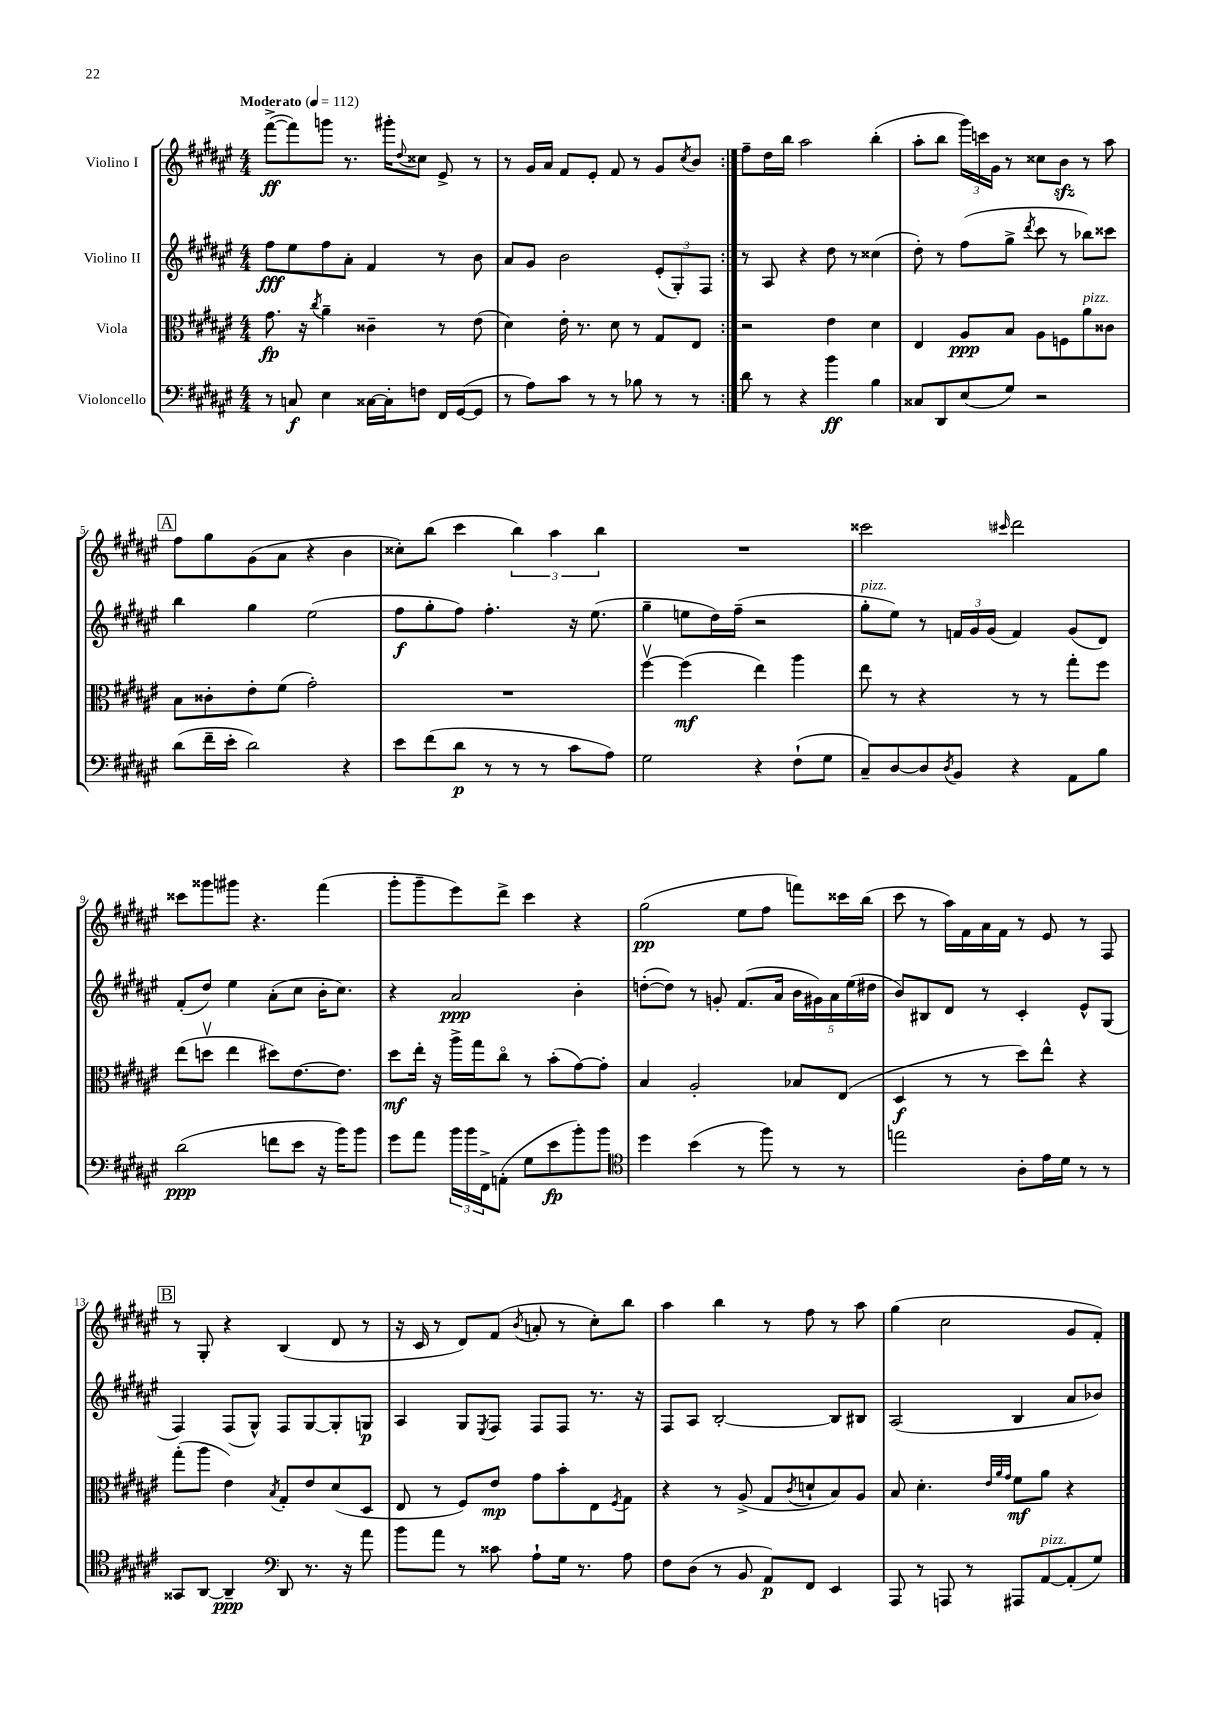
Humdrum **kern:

**kern	**kern	**kern	**kern
*staff4	*staff3	*staff2	*staff1
*clefF4	*clefC3	*clefG2	*clefG2
*k[f#c#g#d#a#e#]	*k[f#c#g#d#a#e#]	*k[f#c#g#d#a#e#]	*k[f#c#g#d#a#e#]
*M4/4	*M4/4	*M4/4	*M4/4
*MM112	*MM112	*MM112	*MM112
8r	8.g#\	8ff#\L	([8fff#^\L
8C/	.	8ee#\	8fff#\])
.	16r	.	.
.	8qcc#/	.	.
4E#\	4a#~\	8ff#\	8ggg\J
.	.	8a#'\J	8.r
[16C##\LL	4c##~\	4f#/	.
16C##'\]J	.	.	16ggg#'\LK
.	.	.	8qqdd#/
8F\J	.	.	8cc##\J
16FF#/LL	8r	8r	8e#^/
([16GG#/J	.	.	.
8GG#/]J	(8e#\	8b\	8r
=	=	=	=
8r	4d#\)	8a#/L	8r
8A#\L)	.	8g#/J	16g#/LL
.	.	.	16a#/JJ
8c#\J	16e#'\	2b\	8f#/L
.	8.r	.	.
8r	.	.	8e#'/J
8r	8d#\	.	8f#/
8B-\	8r	.	8r
8r	8G#/L	(12e#'/L	8g#/L
.	.	12G#'/)	.
.	.	.	8qcc#/
8r	8E#/J	.	8b/J
.	.	12F#/J	.
=:|!	=:|!	=:|!	=:|!
8d#\	2r	8r	8ff#~\L
8r	.	8A#/	16dd#\L
.	.	.	16bb\JJ
4r	.	4r	2aa#\
4b\	4e#\	8dd#\	.
.	.	8r	.
4B\	4d#\	(4cc##\	(4bb'\
=	=	=	=
8C##/L	4E#/	8dd#'\)	8aa#'\L
8DD#/	.	8r	8bb\J
(8E#/	8A#/L	(8ff#\L	24ggg#\LL)
.	.	.	24ccc\
.	.	.	24g#\JJ
8G#/J)	8B/J	8gg#^\J	8r
.	.	8qddd#/	.
2r	8A#\L	8ccc#\	8cc##\L
.	8F\	8r	8b\J
.	8a#\	8bb-\L)	8r
.	8c##\J	8ccc##\J	8aa#\
=	=	=	=
(8d#\L	8B\L	4bb\	8ff#\L
16f#~\L	8c##'\	.	8gg#\
16e#'\JJ	.	.	.
2d#\)	8e#'\	4gg#\	(8g#\
.	(8f#\J	.	8a#\J
.	2g#'\)	(2ee#\	4r
4r	.	.	4b\
=	=	=	=
8e#\L	1r	8ff#\L	8cc##'\L)
(8f#\	.	8gg#'\	(8bb\J
8d#\J	.	8ff#\J)	4ccc#\
8r	.	4.ff#'\	.
8r	.	.	6bb\)
8r	.	.	.
.	.	.	6aa#\
8c#\L	.	16r	.
.	.	(8.ee#\	.
.	.	.	6bb\
8A#\J)	.	.	.
=	=	=	=
2G#\	[4ff#v\	4gg#~\	1r
.	(4ff#\]	8ee\L	.
.	.	16dd#\L)	.
.	.	(16ff#~\JJ	.
4r	4ee#\)	2r	.
(8F#`\L	4aa#\	.	.
8G#\J	.	.	.
=	=	=	=
8C#~/L)	8ee#\	8gg#'\L	2ccc##\
[8D#/	8r	8ee#\J)	.
8D#/]	4r	8r	.
8qD#/	.	.	.
8BB/J	.	24f/LL	.
.	.	24g#/	.
.	.	(24g#/JJ	.
.	.	.	16qqccc#/
4r	8r	4f/)	2ddd#\
.	8r	.	.
8AA#\L	8gg#'\L	(8g#/L	.
8B\J	8ff#\J	8d#/J)	.
=	=	=	=
(2d#\	(8ee#\L	(8f#'/L	8ccc##\L
.	8ddv\J	8dd#/J)	8ggg##\
.	4ee#\	4ee#\	8ggg#\J
.	.	.	4.r
8f\L	8dd#\L)	(8a#'\L	.
8e#\J	[8.e#\	8cc#\J	.
16r	.	16b'\LK	(4fff#\
16b\LK)	8.e#\]J	8.cc#\J)	.
8b\J	.	.	.
=	=	=	=
8g#\L	8dd#\L	4r	8ggg#'\L
8a#\J	16ee#'\Jk	.	8ggg#~\
.	16r	.	.
24b\LL	16aa#^\LL	2a#/	8eee#\)
24b\	.	.	.
.	16gg#\J	.	.
24FF#^\J	.	.	.
(8AA'\J	8cc#o\J	.	8ddd#^\J
8G#\L	8r	.	4ccc#\
8e#\	(8b'\L	.	.
8b'\)	[8g#\)	4b'\	4r
8b\J	8g#'\]J	.	.
=	=	=	=
*clefC4	*	*	*
4dd#\	4B/	([8dd'\L	(2gg#\
.	.	8dd\]J)	.
(4b\	2A#'/	8r	.
.	.	8g'/	.
8r	.	(8.f#/L	8ee#\L
8ff#\)	.	.	8ff#\J
.	.	16a#/Jk	.
8r	8B-/L	20b\LL	8fff\L)
.	.	20g#\)	.
.	.	20a#\	.
8r	(8E#/J	.	16ccc##\L
.	.	(20ee#\	.
.	.	.	(16bb\JJ
.	.	20dd#\JJ	.
=	=	=	=
2ee\	4D#/	8b/L)	8ccc#\
.	.	8B#/	8r
.	8r	8d#/J	16aa#\LL)
.	.	.	16f#\
.	8r	8r	16a#\
.	.	.	16f#\JJ
8A#'\L	8dd#\L)	4c#'/	8r
16e#\L	8ee#^^\J	.	8e#/
16d#\JJ	.	.	.
8r	4r	8e#^^/L	8r
8r	.	(8G#/J	8F#/
=	=	=	=
8GG##/L	(8gg#'\L	4F#/)	8r
[8AA#/J	8aa#\J	.	8G#'/
4AA#~/]	4e#\)	(8F#/L	4r
.	.	8G#^^/J)	.
*clefF4	*	*	*
.	8qB/	.	.
8DD#/	8G#'/L	8F#/L	(4B/
8.r	8e#/	[8G#/	.
.	(8d#/	8G#'/]	8d#/
16r	.	.	.
8a#\	8D#/J	8G/J	8r
=	=	=	=
8b\L	8E#/	4A#/	16r
.	.	.	16c#/
8a#\J	8r	.	8r
8r	8F#/L)	8G#/L	8d#/L)
.	.	8qE#/	.
8c##\	8e#/J	8F#/J	(8f#/J
.	.	.	8qb/
8A#`\L	8g#\L	8F#/L	8a'/
16G#\Jk	8b'\	8F#/J	8r
8.r	.	.	.
.	8E#\	8.r	8cc#'\L)
.	8qF#/	.	.
8A#\	8G#\J	.	8bb\J
.	.	16r	.
=	=	=	=
8F#\L	4r	8F#/L	4aa#\
(8D#\J	.	8A#/J	.
8r	8r	[2B'/	4bb\
8BB/	(8A#^/	.	.
8AA#/L)	8G#/L	.	8r
.	8qc#/	.	.
8FF#/J	8d`/	.	8ff#\
4EE#/	8B/)	8B/]L	8r
.	8A#/J	8B#/J	8aa#\
=	=	=	=
8AAA#/	8B/	(2A#/	(4gg#\
8r	4.d#'\	.	.
8AAA/	.	.	2cc#\
8r	.	.	.
.	32qqe#/LLL	.	.
.	32qqa#/	.	.
.	32qqg#/JJJ	.	.
8AAA#/L	8f#\L	4B/	.
[8AA#/	8a#\J	.	.
(8AA#'/]	4r	8a#/L	8g#/L
8G#/J)	.	8b-/J)	8f#'/J)
==	==	==	==
*-	*-	*-	*-
